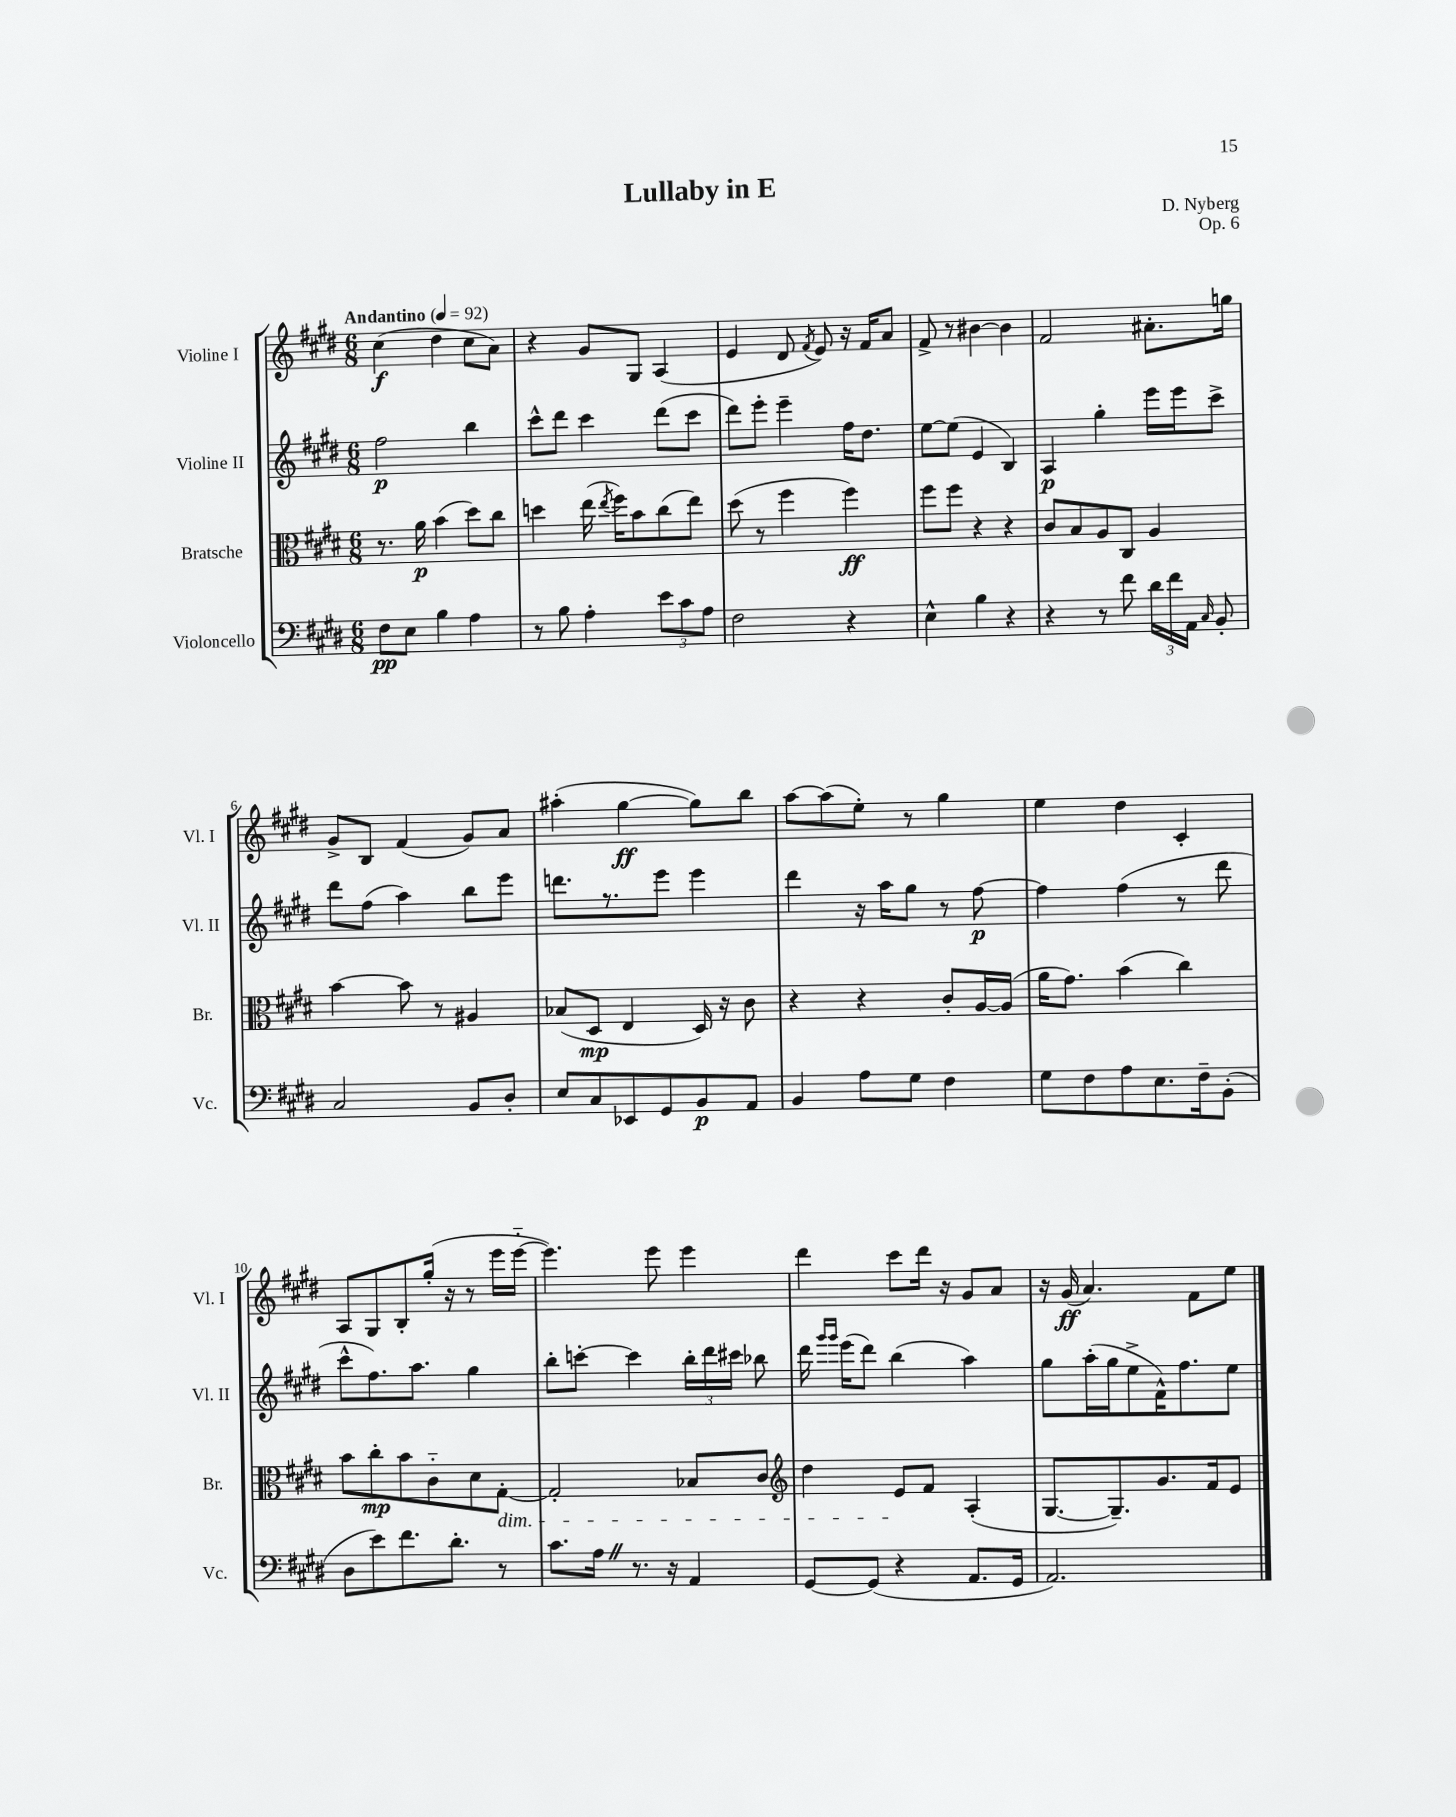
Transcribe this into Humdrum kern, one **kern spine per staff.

**kern	**dynam	**kern	**dynam	**kern	**dynam	**kern	**dynam
*part4	*part4	*part3	*part3	*part2	*part2	*part1	*part1
*staff4	*staff4	*staff3	*staff3	*staff2	*staff2	*staff1	*staff1
*I"Violoncello	*	*I"Bratsche	*	*I"Violine II	*	*I"Violine I	*
*I'Vc.	*	*I'Br.	*	*I'Vl. II	*	*I'Vl. I	*
*clefF4	*	*clefC3	*	*clefG2	*	*clefG2	*
*k[f#c#g#d#]	*	*k[f#c#g#d#]	*	*k[f#c#g#d#]	*	*k[f#c#g#d#]	*
*M6/8	*	*M6/8	*	*M6/8	*	*M6/8	*
*MM92	*	*MM92	*	*MM92	*	*MM92	*
=1	=1	=1	=1	=1	=1	=1	=1
!	!	!	!	!	!	!LO:TX:a:B:t=Andantino	!
8F#\L	pp	8.r	.	2ff#\	p	(4cc#\	f
8E\J	.	.	.	.	.	.	.
.	.	16a\	p	.	.	.	.
4B\	.	(4b\	.	.	.	4dd#\	.
4A\	.	8dd#\L)	.	4bb\	.	8cc#\L	.
.	.	8cc#\J	.	.	.	8a\J)	.
=2	=2	=2	=2	=2	=2	=2	=2
8r	.	4ddn\	.	8ccc#^^\L	.	4r	.
8B\	.	.	.	8ddd#\J	.	.	.
4A'\	.	(16ee\	.	4ccc#\	.	8g#/L	.
.	.	8qee/	.	.	.	.	.
.	.	16ff#\KL)	.	.	.	.	.
.	.	8b\	.	.	.	8G#/J	.
12e\L	.	(8cc#\	.	(8ddd#\L	.	(4A/	.
12c#\	.	.	.	.	.	.	.
.	.	8ee\J)	.	8ccc#\J	.	.	.
12A\J	.	.	.	.	.	.	.
=3	=3	=3	=3	=3	=3	=3	=3
2F#\	.	(8dd#\	.	8ddd#\L)	.	4e/	.
.	.	8r	.	8eee'\J	.	.	.
.	.	4ff#\	.	4eee~\	.	8d#/	.
.	.	.	.	.	.	8qf#/	.
.	.	.	.	.	.	8e/)	.
4r	.	4ff#\)	ff	16ff#\KL	.	16r	.
.	.	.	.	8.dd#\J	.	16f#/KL	.
.	.	.	.	.	.	8a/J	.
=4	=4	=4	=4	=4	=4	=4	=4
4E^^\	.	8ff#\L	.	[8ee\L	.	8f#^/	.
.	.	8ff#\J	.	(8ee\J]	.	8r	.
4B\	.	4r	.	4e/	.	[4b#X\	.
4r	.	4r	.	4B/)	.	4b#\]	.
=5	=5	=5	=5	=5	=5	=5	=5
4r	.	8c#/L	.	4A/	p	2f#/	.
.	.	8B/	.	.	.	.	.
8r	.	8A/	.	4gg#'\	.	.	.
8f#\	.	8C#/J	.	.	.	.	.
24d#\LL	.	4A/	.	16eee\LL	.	8.a#X'\L	.
24f#\	.	.	.	.	.	.	.
.	.	.	.	16eee\J	.	.	.
24AA\JJ	.	.	.	.	.	.	.
16qqC#/	.	.	.	.	.	.	.
8BB'/	.	.	.	8ccc#^\J	.	.	.
.	.	.	.	.	.	16ggn\Jk	.
!!LO:LB:g=z
=6	=6	=6	=6	=6	=6	=6	=6
2C#/	.	[4b\	.	8ddd#\L	.	8g#^/L	.
.	.	.	.	(8ff#\J	.	8B/J	.
.	.	8b\]	.	4aa\)	.	(4f#/	.
.	.	8r	.	.	.	.	.
8BB/L	.	4A#X/	.	8bb\L	.	8g#/L)	.
8D#'/J	.	.	.	8eee\J	.	8a/J	.
=7	=7	=7	=7	=7	=7	=7	=7
8E/L	.	(8B-X/L	.	8.dddn\L	.	(4aa#X'\	.
8C#/	.	8D#/J	mp	.	.	.	.
.	.	.	.	8.r	.	.	.
8EE-X/	.	4E/	.	.	.	[4gg#\	ff
8GG#/	.	.	.	8eee\J	.	.	.
8BB/	p	16D#/)	.	4eee\	.	8gg#\L])	.
.	.	16r	.	.	.	.	.
8AA/J	.	8c#\	.	.	.	8bb\J	.
=8	=8	=8	=8	=8	=8	=8	=8
4BB/	.	4r	.	4ddd#\	.	[8aa\L	.
.	.	.	.	.	.	(8aa\]	.
8A\L	.	4r	.	16r	.	8ee'\J)	.
.	.	.	.	16aa\KL	.	.	.
8G#\J	.	.	.	8gg#\J	.	8r	.
4F#\	.	8c#'/L	.	8r	.	4gg#\	.
.	.	[16A/L	.	[8ff#\	p	.	.
.	.	(16A/JJ]	.	.	.	.	.
=9	=9	=9	=9	=9	=9	=9	=9
8G#\L	.	16a\KL	.	4ff#\]	.	4ee\	.
.	.	8.g#\J)	.	.	.	.	.
8F#\	.	.	.	.	.	.	.
8A\	.	(4b\	.	(4ff#\	.	4dd#\	.
8.E\	.	.	.	.	.	.	.
.	.	4cc#\)	.	8r	.	4c#'/	.
16F#~\k	.	.	.	.	.	.	.
(8BB'\J	.	.	.	8ddd#\	.	.	.
!!LO:LB:g=z
=10	=10	=10	=10	=10	=10	=10	=10
8D#\L	.	8b\L	.	8ccc#^^\L	.	8A/L	.
8e\)	.	8cc#'\	mp	8.ff#\)	.	8G#/	.
8.f#\	.	8b\	.	.	.	8B'/	.
.	.	.	.	8.aa\J	.	.	.
.	.	8c#\	.	.	.	(16gg#'/Jk	.
8.d#'\J	.	.	.	.	.	16r	.
.	.	8d#\	.	4gg#\	.	8r	.
!	!	!LO:TX:b:i:t=dim.	!	!	!	!	!
8r	.	[8G#'\J	.	.	.	16eee\LL	.
.	.	.	.	.	.	[16eee\JJ	.
=11	=11	=11	=11	=11	=11	=11	=11
8.c#\L	.	2G#'/]	.	8bb'\L	.	4.eee\])	.
.	.	.	.	[8cccn'\J	.	.	.
16AZ\Jk	.	.	.	.	.	.	.
8.r	.	.	.	4ccc\]	.	.	.
.	.	.	.	.	.	8eee\	.
16r	.	.	.	.	.	.	.
4AA/	.	8B-X/L	.	24bb'\LL	.	4eee\	.
.	.	.	.	24ddd#\	.	.	.
.	.	.	.	24ccc#X\JJ	.	.	.
.	.	8c#/J	.	8bb-X\	.	.	.
=12	=12	=12	=12	=12	=12	=12	=12
*	*	*clefG2	*	*	*	*	*
[8GG#/L	.	4dd#\	.	16ddd#\	.	4ddd#\	.
.	.	.	.	16qqggg#/LL	.	.	.
.	.	.	.	16qqggg#/JJ	.	.	.
.	.	.	.	(16eee\KL	.	.	.
(8GG#/J]	.	.	.	8ddd#\J)	.	.	.
4r	.	8e/L	.	(4bb\	.	8ccc#\L	.
.	.	8f#/J	.	.	.	16ddd#\Jk	.
.	.	.	.	.	.	16r	.
8.AA/L	.	(4A'/	.	4aa\)	.	8g#/L	.
.	.	.	.	.	.	8a/J	.
16GG#/Jk	.	.	.	.	.	.	.
=13	=13	=13	=13	=13	=13	=13	=13
2.AA/)	.	[8.G#/L	.	8gg#\L	.	16r	.
.	.	.	.	.	.	(16g#/	ff
.	.	.	.	(16aa'\L	.	4.a/)	.
.	.	8.G#~/])	.	16gg#\J	.	.	.
.	.	.	.	8ee^\	.	.	.
.	.	8.g#/	.	16f#^^\K)	.	.	.
.	.	.	.	8.ff#\	.	.	.
.	.	.	.	.	.	8f#\L	.
.	.	16f#/k	.	.	.	.	.
.	.	8e/J	.	8ee\J	.	8ee\J	.
==	==	==	==	==	==	==	==
*-	*-	*-	*-	*-	*-	*-	*-
